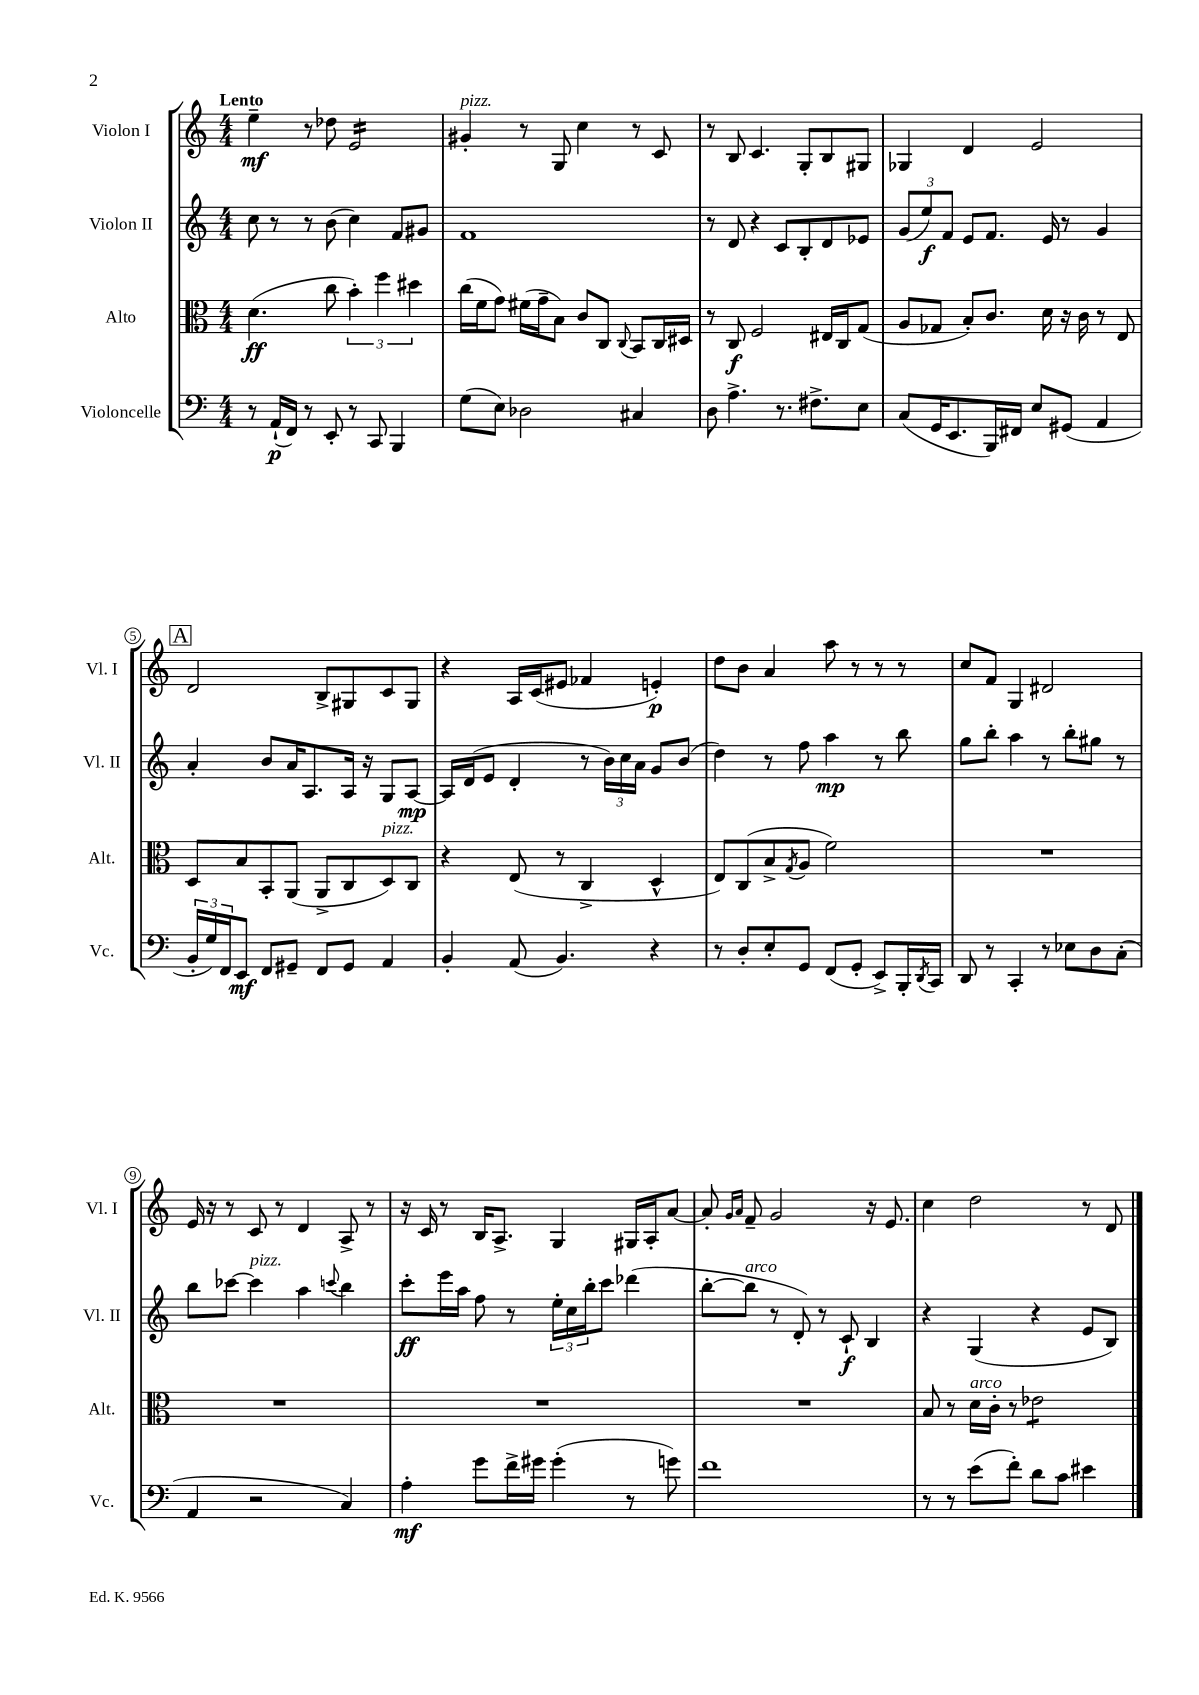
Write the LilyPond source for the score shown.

<<
\new StaffGroup <<
\new Staff = "s0" \with { instrumentName = "Violon I" shortInstrumentName = "Vl. I" } {
    \clef treble \key c \major \numericTimeSignature \time 4/4 \tempo "Lento"
    e''4--\mf r8 des''8 e'2:16 |
    gis'4-.^\markup { \italic "pizz." } r8 g8 c''4 r8 c'8 |
    r8 b8 c'4. g8-. b8 gis8 |
    ges4 d'4 e'2 |
    \mark \markup { \box "A" } d'2 b8-> gis8 c'8 gis8 |
    r4 a16 c'16( eis'8 fes'4 e'4-.\p) |
    d''8 b'8 a'4 a''8 r8 r8 r8 |
    c''8 f'8 g4 dis'2 |
    e'16 r16 r8 c'8 r8 d'4 a8-> r8 |
    r16 c'16 r8 b16 a8.-> g4 gis16 a16-. a'8~ |
    a'8-. \grace { g'16 a'16 } f'8-- g'2 r16 e'8. |
    c''4 d''2 r8 d'8 \bar "|." |
}
\new Staff = "s1" \with { instrumentName = "Violon II" shortInstrumentName = "Vl. II" } {
    \clef treble \key c \major \numericTimeSignature \time 4/4
    c''8 r8 r8 b'8( c''4) f'8 gis'8 |
    f'1 |
    r8 d'8 r4 c'8 b8-. d'8 ees'8 |
    \tuplet 3/2 { g'8( e''8\f) f'8 } e'8 f'8. e'16 r8 g'4 |
    \mark \markup { \box "A" } a'4-. b'8 a'16 a8. a16 r16 g8 a8~\mp |
    a16 d'16( e'8 d'4-. r8 \tuplet 3/2 { b'16) c''16 a'16 } g'8 b'8( |
    d''4) r8 f''8 a''4\mp r8 b''8 |
    g''8 b''8-. a''4 r8 b''8-. gis''8 r8 |
    b''8 ces'''8~ ces'''4^\markup { \italic "pizz." } a''4 \appoggiatura { c'''8 } b''4 |
    c'''8-.\ff e'''16 a''16 f''8 r8 \tuplet 3/2 { e''16-. c''16 b''16-. } c'''8 des'''4( |
    b''8~-. b''8^\markup { \italic "arco" } r8 d'8-.) r8 c'8-!\f b4 |
    r4 g4( r4 e'8 b8) \bar "|." |
}
\new Staff = "s2" \with { instrumentName = "Alto" shortInstrumentName = "Alt." } {
    \clef alto \key c \major \numericTimeSignature \time 4/4
    d'4.\ff( c''8 \tuplet 3/2 { b'4-.) f''4 dis''4 } |
    c''16( f'16 g'8) fis'16( g'16-- b8) c'8 c8 \appoggiatura { c8 } b,8 c16 dis16 |
    r8 c8\f f2 eis16 c16 g8( |
    a8 ges8 b8-.) c'8. d'16 r16 c'16 r8 e8 |
    \mark \markup { \box "A" } d8 b8 b,8-. a,8( a,8-> c8 d8^\markup { \italic "pizz." }) c8 |
    r4 e8( r8 c4-> d4-^ |
    e8) c8( b8-> \acciaccatura { g8 } a8 f'2) |
    R1 |
    R1 |
    R1 |
    R1 |
    b8 r8 d'16^\markup { \italic "arco" } c'16-. r8 ees'2:8 \bar "|." |
}
\new Staff = "s3" \with { instrumentName = "Violoncelle" shortInstrumentName = "Vc." } {
    \clef bass \key c \major \numericTimeSignature \time 4/4
    r8 a,16-!\p( f,16) r8 e,8-. r8 c,8 b,,4 |
    g8( e8) des2 cis4 |
    d8 a4.-> r8. fis8.-> e8 |
    c8( g,16 e,8. b,,16) fis,16 e8 gis,8( a,4 |
    \mark \markup { \box "A" } \tuplet 3/2 { b,16-. g16) f,16 } e,8\mf f,8 gis,8-- f,8 gis,8 a,4 |
    b,4-. a,8( b,4.) r4 |
    r8 d8-. e8-. g,8 f,8( g,8-. e,8->) b,,16-. \acciaccatura { d,8 } c,16 |
    d,8 r8 c,4-. r8 ees8 d8 c8-.( |
    a,4 r2 c4) |
    a4-.\mf g'8 f'16-> gis'16 gis'4-.( r8 g'8) |
    f'1 |
    r8 r8 e'8( f'8-.) d'8 c'8 eis'4 \bar "|." |
}
>>
>>
\layout { \context { \Score \override BarNumber.stencil = #(make-stencil-circler 0.1 0.3 ly:text-interface::print) } }
